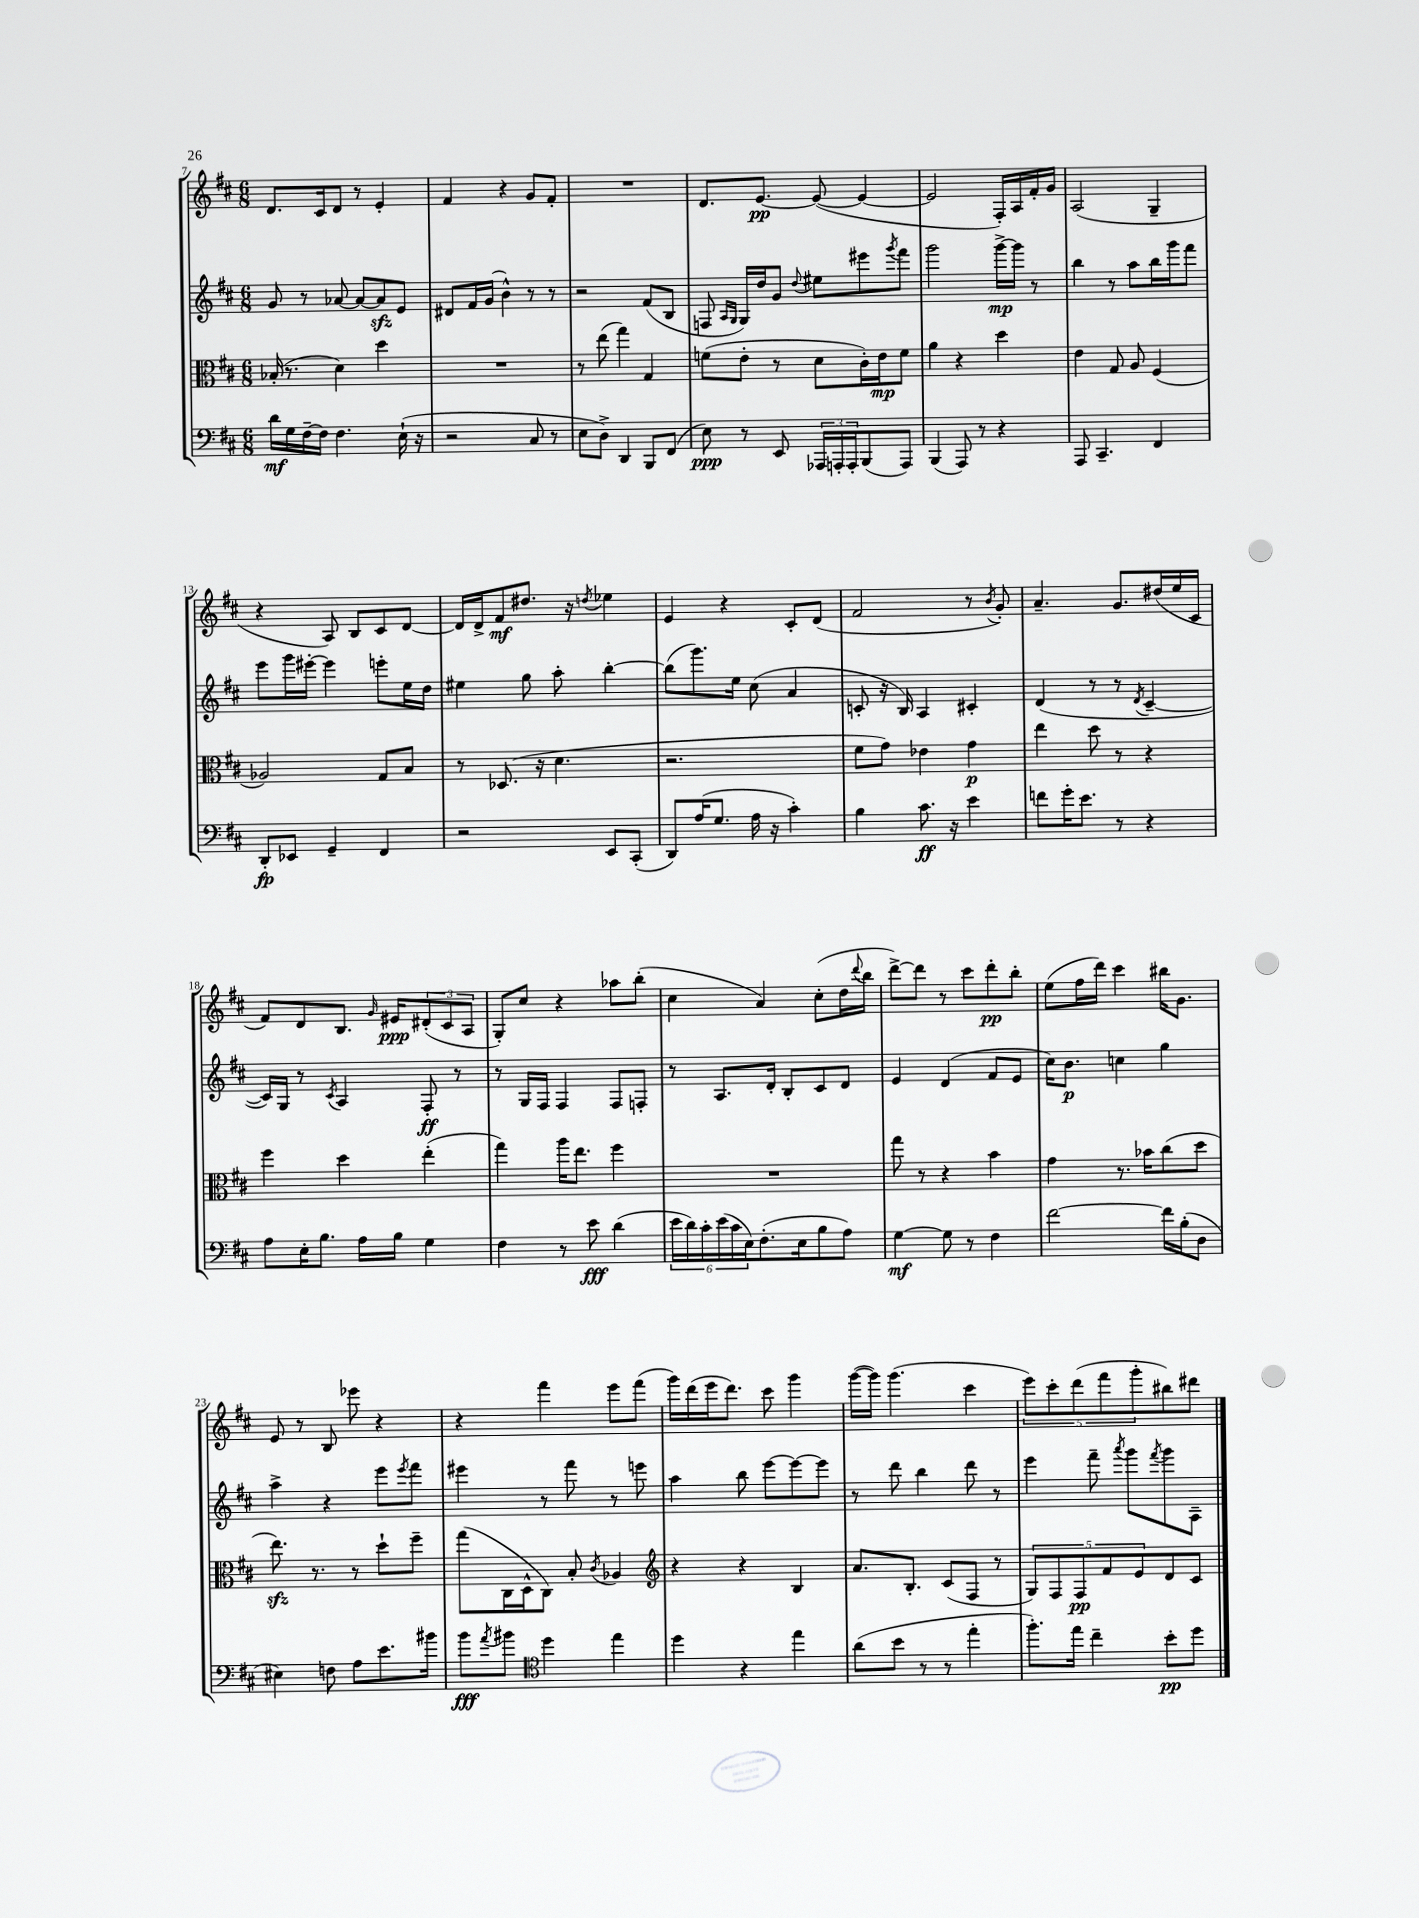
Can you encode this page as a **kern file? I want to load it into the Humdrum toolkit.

**kern	**dynam	**kern	**dynam	**kern	**dynam	**kern	**dynam
*part4	*part4	*part3	*part3	*part2	*part2	*part1	*part1
*staff4	*staff4	*staff3	*staff3	*staff2	*staff2	*staff1	*staff1
*clefF4	*	*clefC3	*	*clefG2	*	*clefG2	*
*k[f#c#]	*	*k[f#c#]	*	*k[f#c#]	*	*k[f#c#]	*
*M6/8	*	*M6/8	*	*M6/8	*	*M6/8	*
=7	=7	=7	=7	=7	=7	=7	=7
16d\LL	mf	(16B-X'/	.	8g/	.	8.d/L	.
16G\	.	8.r	.	.	.	.	.
[16F#~\	.	.	.	8r	.	.	.
16F#\JJ]	.	.	.	.	.	16c#/k	.
4.F#\	.	4d\)	.	[8a-X/	.	8d/J	.
.	.	.	.	8a-/L_	.	8r	.
.	.	4dd\	.	8a-zz/]	.	4e'/	.
(16E`\	.	.	.	8e/J	.	.	.
16r	.	.	.	.	.	.	.
=8	=8	=8	=8	=8	=8	=8	=8
2r	.	2.r	.	8d#X/L	.	4f#/	.
.	.	.	.	16f#/L	.	.	.
.	.	.	.	(16g/JJ	.	.	.
.	.	.	.	4b^^\)	.	4r	.
8C#/	.	.	.	8r	.	8g/L	.
8r	.	.	.	8r	.	8f#'/J	.
=9	=9	=9	=9	=9	=9	=9	=9
8E\L	.	8r	.	2r	.	2.r	.
8D^\J)	.	(8ee\	.	.	.	.	.
4DD/	.	4gg\)	.	.	.	.	.
8BBB/L	.	4G/	.	(8f#/L	.	.	.
(8FF#/J	.	.	.	8B/J	.	.	.
=10	=10	=10	=10	=10	=10	=10	=10
8E\)	ppp	(8fn\L	.	8Fn/	.	8.d/L	.
.	.	.	.	16qqA/LL	.	.	.
.	.	.	.	16qqG/JJ	.	.	.
8r	.	8e'\J	.	16G/LL)	.	.	.
.	.	.	.	16dd/J	.	[8.e/J	pp
8EE/	.	8r	.	8g/J	.	.	.
.	.	.	.	8qqdd/	.	.	.
24AAA-X/LL	.	8d\L	.	8ee#X\L	.	(8e/_	.
24AAAn'/	.	.	.	.	.	.	.
24AAA'/J	.	.	.	.	.	.	.
(8BBB/	.	16c#'\L)	.	8eee#X\	.	4e/_	.
.	.	16e\J	mp	.	.	.	.
.	.	.	.	8qggg/	.	.	.
8AAA/J)	.	8f\J	.	8fff#\J	.	.	.
=11	=11	=11	=11	=11	=11	=11	=11
(4BBB/	.	4a\	.	2ggg\	.	2e/]	.
8AAA/)	.	4r	.	.	.	.	.
8r	.	.	.	.	.	.	.
4r	.	4dd\	.	[16ggg^\LL	mp	16F#'/LL)	.
.	.	.	.	16ggg\JJ]	.	16A/	.
.	.	.	.	8r	.	16f#'/	.
.	.	.	.	.	.	16g/JJ	.
=12	=12	=12	=12	=12	=12	=12	=12
8AAA/	.	4e\	.	4bb\	.	(2A/	.
4.CC#~/	.	.	.	.	.	.	.
.	.	8G/	.	8r	.	.	.
.	.	8A/	.	8aa\L	.	.	.
4FF#/	.	(4F#/	.	16bb\L	.	4G~/	.
.	.	.	.	16ggg\J	.	.	.
.	.	.	.	8fff#\J	.	.	.
!!LO:LB:g=z
=13	=13	=13	=13	=13	=13	=13	=13
8DD'/L	fp	2A-X/)	.	8eee\L	.	4r	.
8EE-X/J	.	.	.	16ggg\L	.	.	.
.	.	.	.	[16eee#X'\JJ	.	.	.
4GG~/	.	.	.	4eee#\]	.	8A/)	.
.	.	.	.	.	.	8B/L	.
4FF#/	.	8G/L	.	8eeen'\L	.	8c#/	.
.	.	8B/J	.	16ee\L	.	[8d/J	.
.	.	.	.	16dd\JJ	.	.	.
=14	=14	=14	=14	=14	=14	=14	=14
2r	.	8r	.	4ee#X\	.	16d/LL]	.
.	.	.	.	.	.	16d^/J	.
.	.	(8.D-X/	.	.	.	8f#/	mf
.	.	.	.	8gg\	.	8.dd#X/J	.
.	.	16r	.	.	.	.	.
.	.	4.d\	.	8aa'\	.	.	.
.	.	.	.	.	.	16r	.
.	.	.	.	.	.	8qddn/	.
8EE/L	.	.	.	[4bb'\	.	4ee-X\	.
(8CC#'/J	.	.	.	.	.	.	.
=15	=15	=15	=15	=15	=15	=15	=15
8DD/L)	.	2.r	.	(8bb\L]	.	4e/	.
(16A/K	.	.	.	8.ggg\)	.	.	.
8.G/J	.	.	.	.	.	.	.
.	.	.	.	.	.	4r	.
.	.	.	.	16ee\Jk	.	.	.
16A\	.	.	.	(8cc#\	.	.	.
16r	.	.	.	.	.	.	.
4c#'\)	.	.	.	4a/	.	8c#'/L	.
.	.	.	.	.	.	(8d/J	.
=16	=16	=16	=16	=16	=16	=16	=16
4B\	.	8f#\L	.	8cn'/	.	2f#/	.
.	.	8g\J)	.	16r	.	.	.
.	.	.	.	16B/)	.	.	.
8.c#\	ff	4e-X\	.	4A/	.	.	.
16r	.	.	.	.	.	.	.
4e\	.	4g\	p	4c#X'/	.	8r	.
.	.	.	.	.	.	8qb/	.
.	.	.	.	.	.	8g'/)	.
=17	=17	=17	=17	=17	=17	=17	=17
8fn\L	.	4ee\	.	(4d/	.	4.a~/	.
16g'\K	.	.	.	.	.	.	.
8.e\J	.	.	.	.	.	.	.
.	.	8dd\	.	8r	.	.	.
8r	.	8r	.	8r	.	8.g/L	.
.	.	.	.	8qd/	.	.	.
4r	.	4r	.	[4c#~/	.	.	.
.	.	.	.	.	.	(16dd#X/L	.
.	.	.	.	.	.	16ee/	.
.	.	.	.	.	.	16c#/JJ	.
!!LO:LB:g=z
=18	=18	=18	=18	=18	=18	=18	=18
8A\L	.	4ff#\	.	16c#/LL])	.	8f#/L)	.
.	.	.	.	16G/JJ	.	.	.
16E'\K	.	.	.	8r	.	8d/	.
8.B\J	.	.	.	.	.	.	.
.	.	.	.	8qc#/	.	.	.
.	.	4dd\	.	4A/	.	8.B/J	.
16A\LL	.	.	.	.	.	.	.
.	.	.	.	.	.	16qqg/	.
16B\JJ	.	.	.	.	.	16e#X/KL	ppp
4G\	.	(4ee'\	.	8F#'/	ff	(12d#X'/	.
.	.	.	.	.	.	12c#/	.
.	.	.	.	8r	.	.	.
.	.	.	.	.	.	12A/J	.
=19	=19	=19	=19	=19	=19	=19	=19
4F#\	.	4gg\)	.	8r	.	8G'/L)	.
.	.	.	.	16G/LL	.	8cc#/J	.
.	.	.	.	16F#/JJ	.	.	.
8r	.	16aa\KL	.	4F#/	.	4r	.
.	.	8.ee\J	.	.	.	.	.
8e\	fff	.	.	.	.	.	.
(4d\	.	4ff#\	.	8F#/L	.	8aa-X\L	.
.	.	.	.	8Fn'/J	.	(8bb'\J	.
=20	=20	=20	=20	=20	=20	=20	=20
24e\LL	.	2.r	.	8r	.	4cc#\	.
24d\)	.	.	.	.	.	.	.
24c#'\	.	.	.	.	.	.	.
(24e\	.	.	.	8.A/L	.	.	.
24c#\	.	.	.	.	.	.	.
24E\J)	.	.	.	.	.	.	.
(8.F#'\	.	.	.	.	.	4a/)	.
.	.	.	.	16d'/Jk	.	.	.
.	.	.	.	8B'/L	.	.	.
16E\k	.	.	.	.	.	.	.
8B\	.	.	.	8c#/	.	(8cc#'\L	.
8A\J)	.	.	.	8d/J	.	16dd\L	.
.	.	.	.	.	.	8qqddd/	.
.	.	.	.	.	.	16bb\JJ	.
=21	=21	=21	=21	=21	=21	=21	=21
[4G\	mf	8gg\	.	4e/	.	[8ddd^\L)	.
.	.	8r	.	.	.	8ddd\J]	.
8G\]	.	4r	.	(4d/	.	8r	.
8r	.	.	.	.	.	8ccc#\L	.
4F#\	.	4b\	.	8f#/L	.	8ddd'\	pp
.	.	.	.	8e/J	.	8bb'\J	.
=22	=22	=22	=22	=22	=22	=22	=22
[2f#\	.	4g\	.	16cc#\KL)	.	(8ee\L	.
.	.	.	.	8.b\J	p	.	.
.	.	.	.	.	.	16ff#\L	.
.	.	.	.	.	.	16ddd\JJ)	.
.	.	8.r	.	4ccn\	.	4ccc#\	.
.	.	16b-X\KL	.	.	.	.	.
16f#\LL]	.	(8cc#\	.	4gg\	.	16bb#X\KL	.
(16B'\J	.	.	.	.	.	8.g\J	.
8D\J	.	8dd\J	.	.	.	.	.
!!LO:LB:g=z
=23	=23	=23	=23	=23	=23	=23	=23
4E#X\)	.	8.eezz\)	.	4aa^\	.	8e/	.
.	.	.	.	.	.	8r	.
.	.	8.r	.	.	.	.	.
8Fn\	.	.	.	4r	.	8B/	.
8A\L	.	8r	.	.	.	8eee-X\	.
8.e\	.	8dd`\L	.	8eee\L	.	4r	.
.	.	.	.	8qeee/	.	.	.
.	.	8ff#~\J	.	8fff#\J	.	.	.
16b#X\Jk	.	.	.	.	.	.	.
=24	=24	=24	=24	=24	=24	=24	=24
8b\L	fff	(8gg\L	.	4eee#X\	.	4r	.
8qa/	.	.	.	.	.	.	.
8b#X\J	.	16C#\L	.	.	.	.	.
.	.	16D^^\J	.	.	.	.	.
*clefC4	*	*	*	*	*	*	*
4dd\	.	8C#\J)	.	8r	.	4fff#\	.
.	.	8B'/	.	8fff#\	.	.	.
.	.	8qc#/	.	.	.	.	.
4ee\	.	4A-X/	.	8r	.	8eee\L	.
.	.	.	.	8eeen\	.	(8fff#\J	.
=25	=25	=25	=25	=25	=25	=25	=25
*	*	*clefG2	*	*	*	*	*
4dd\	.	4r	.	4aa\	.	16ggg\LL)	.
.	.	.	.	.	.	(16ddd\	.
.	.	.	.	.	.	16eee\J	.
.	.	.	.	.	.	8.ddd\J)	.
4r	.	4r	.	8bb\	.	.	.
.	.	.	.	[8eee\L	.	8ccc#\	.
4ee\	.	4B/	.	8eee\_	.	4ggg\	.
.	.	.	.	8eee\J]	.	.	.
=26	=26	=26	=26	=26	=26	=26	=26
(8a\L	.	8.a/L	.	8r	.	([16ggg\LL	.
.	.	.	.	.	.	16ggg\JJ])	.
8b\J	.	.	.	8ddd\	.	(4.ggg\	.
.	.	8.B'/J	.	.	.	.	.
8r	.	.	.	4bb\	.	.	.
8r	.	(8c#/L	.	.	.	.	.
4ee'\	.	8F#/J	.	8ddd\	.	4ccc#\	.
.	.	8r	.	8r	.	.	.
=27	=27	=27	=27	=27	=27	=27	=27
8.ff#'\L)	.	10G/L)	.	4eee\	.	10eee\L)	.
.	.	10F#/	.	.	.	10ccc#'\	.
16ee\Jk	.	.	.	.	.	.	.
.	.	10F#/	pp	.	.	(10ddd\	.
4cc#~\	.	.	.	8fff#~\	.	.	.
.	.	10f#/	.	.	.	10fff#\	.
.	.	.	.	8qaaa/	.	.	.
.	.	.	.	8ggg\L	.	.	.
.	.	10e/	.	.	.	10ggg'\	.
.	.	.	.	8qfff#/	.	.	.
8b'\L	pp	8d/	.	8ggg\	.	8bb#X\)	.
8dd\J	.	8c#/J	.	8A~\J	.	8ddd#X\J	.
==	==	==	==	==	==	==	==
*-	*-	*-	*-	*-	*-	*-	*-
